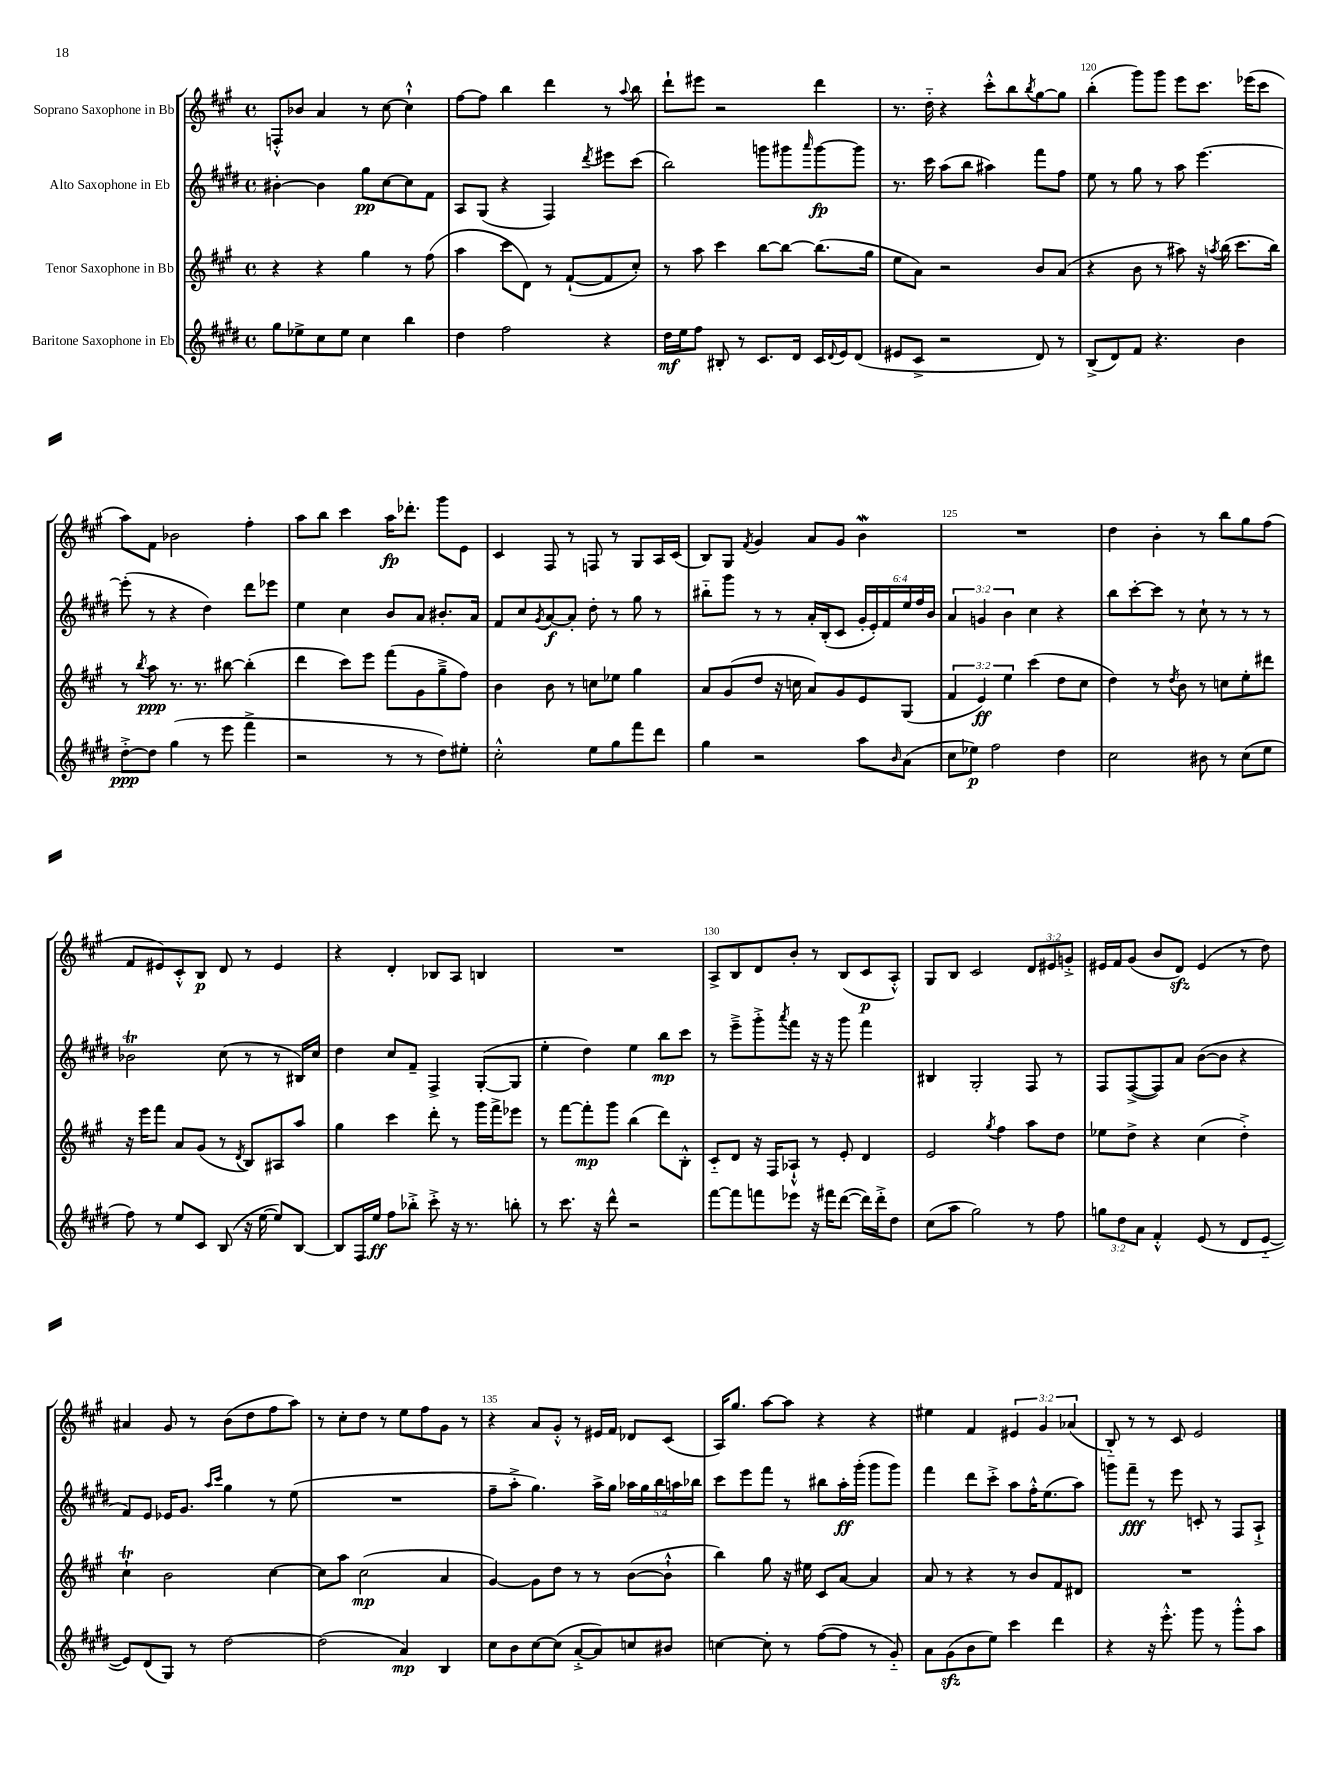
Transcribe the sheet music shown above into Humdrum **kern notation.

**kern	**kern	**kern	**kern
*staff4	*staff3	*staff2	*staff1
*clefG2	*clefG2	*clefG2	*clefG2
*k[f#c#g#d#]	*k[f#c#g#]	*k[f#c#g#d#]	*k[f#c#g#]
*M4/4	*M4/4	*M4/4	*M4/4
*met(c)	*met(c)	*met(c)	*met(c)
8gg#	4r	[4b#'	8F'^^
8ee-^	.	.	8b-
8cc#	4r	4b#]	4a
8ee-	.	.	.
4cc#	4gg#	8gg#	8r
.	.	[8cc#	[8cc#
4bb	8r	8cc#]	4cc#`^^]
.	(8ff#	8f#	.
=	=	=	=
4dd#	4aa	8A	[8ff#
.	.	(8G#	8ff#]
2ff#	8ccc#	4r	4bb
.	8d)	.	.
.	8r	4F#)	4ddd
.	([8f#`	.	.
.	.	8qddd#	.
4r	8f#]	8eee#	8r
.	.	.	8qqaa
.	8cc#')	(8ccc#	8bb
=	=	=	=
16dd#	8r	2bb)	8ddd`
16ee	.	.	.
8ff#	8aa	.	8eee#
8B#'	4ccc#	.	2r
8r	.	.	.
8.c#	[8bb	8ggg	.
.	8bb_	8ggg#	.
16d#	.	.	.
.	.	16qqaaa	.
16c#	(8.bb]	[8ggg#	4ddd
8qqd#	.	.	.
16e	.	.	.
(8d#	.	8ggg#]	.
.	16gg#	.	.
=	=	=	=
8e#	8ee	8.r	8.r
8c#^	8a)	.	.
.	.	16ccc#	16dd'~
2r	2r	(8aa	4r
.	.	8bb	.
.	.	4aa#)	8ccc#'^^
.	.	.	8bb
.	.	.	8qbb
8d#)	8b	8fff#	[8gg#
8r	(8a	8ff#	8gg#]
=	=	=	=
(8B^	4r	8ee	(4bb'
8d#)	.	8r	.
8f#	8b	8gg#	8ggg#)
4.r	8r	8r	8ggg#
.	8aa#)	8aa	8eee
.	16r	[4.eee	8.ccc#
.	8qaa	.	.
.	(16bb	.	.
4b	8.ccc#	.	.
.	.	.	(16eee-
.	.	.	8ccc#
.	16bb)	.	.
=	=	=	=
[8dd#'^	8r	(8eee']	8aa)
.	8qbb	.	.
8dd#]	8aa	8r	8f#
(4gg#	8.r	4r	2b-
.	8.r	.	.
8r	.	4dd#)	.
8eee	[8bb#	.	.
4fff#^	(4bb#']	8ddd#	4ff#'
.	.	8eee-	.
=	=	=	=
2r	4ddd	4ee	8aa
.	.	.	8bb
.	8ccc#)	4cc#	4ccc#
.	8eee	.	.
8r	(8fff#	8b	16aa
.	.	.	8.ddd-'
8r	8g#	8a	.
8dd#)	8gg#~^	8.b#'	8ggg#
8ee#'	8ff#)	.	8e
.	.	16a	.
=	=	=	=
2cc#'^^	4b	8f#	4c#
.	.	8cc#	.
.	.	8qg#	.
.	8b	[8a	8F#
.	8r	8a']	8r
8ee	8cc	8dd#'	8F
8gg#	8ee-	8r	8r
8fff#	4gg#	8gg#	8G#
8ddd#	.	8r	16A
.	.	.	(16c#
=	=	=	=
4gg#	8a	8bb#'~	8B)
.	(8g#	8ggg#	8G#
.	.	.	8qf#
2r	8dd	8r	4g#
.	16r	8r	.
.	16cc	.	.
.	8a)	16a'	8a
.	.	(16B'	.
.	8g#	8c#	8g#
8aa	8e	24g#'	4b
.	.	24e')	.
.	.	24f#	.
16qqb	.	.	.
(8a	(8G#	24ee	.
.	.	24ff#	.
.	.	24b	.
=	=	=	=
8cc#	6f#	6a	1r
8ee-)	.	.	.
.	6e)	6g	.
2ff#	.	.	.
.	6ee	6b	.
.	(4ccc#	4cc#	.
4dd#	8dd	4r	.
.	8cc#	.	.
=	=	=	=
2cc#	4dd)	8bb	4dd
.	.	[8ccc#'	.
.	8r	8ccc#]	4b'
.	8qdd	.	.
.	8b	8r	.
8b#	8r	8cc#`	8r
8r	8cc	8r	8bb
(8cc#	8ee'	8r	8gg#
8ee	8ddd#	8r	(8ff#
=	=	=	=
8ff#)	16r	2b-	8f#
.	16eee	.	.
8r	8fff#	.	8e#)
8ee	8a	.	8c#'^^
8c#	(8g#	.	8B
(8B	8r	(8cc#	8d
.	8qd	.	.
16r	8B)	8r	8r
[16ee	.	.	.
8ee])	8A#	8r	4e#
[8B	8aa	16B#)	.
.	.	16cc#	.
=	=	=	=
8B]	4gg#	4dd#	4r
16F#	.	.	.
16ee	.	.	.
8ff#	4ccc#	8cc#	4d'
8bb-'^	.	8f#~	.
8ccc#'^	8ddd'	4F#^	8B-
16r	8r	.	8A
8.r	.	.	.
.	16ggg#	([8G#'	4B
.	16fff#^	.	.
8bb'	8eee-	8G#]	.
=	=	=	=
8r	8r	4ee'	1r
8.ccc#	[8fff#	.	.
.	8fff#']	4dd#)	.
16r	.	.	.
8ddd#^^	8ggg#	.	.
2r	(4bb	4ee	.
.	8ddd)	8bb	.
.	8B'^^	8ccc#	.
=	=	=	=
[8fff#	8c#'~	8r	8A^
8fff#]	8d	8eee~^	8B
8fff	16r	8ggg#'^	8d
.	16F#	.	.
.	.	8qaaa	.
8eee-	8A-`^^	8fff#	8b'
16r	8r	16r	8r
16fff#	.	16r	.
([8ddd#	8e'	8ggg#	(8B
16ddd#])	4d	4fff#	8c#
16ddd#'^	.	.	.
8dd#	.	.	8A'^^)
=	=	=	=
(8cc#	2e	4B#	8G#
8aa	.	.	8B
2gg#)	.	2G#'	2c#
.	8qgg#	.	.
.	4ff#	.	.
8r	8aa	8F#	12d
.	.	.	12e#
8ff#	8dd	8r	.
.	.	.	12g'^
=	=	=	=
12gg	8ee-	8F#	16e#
.	.	.	16f#
12dd#	.	.	.
.	8dd^	([8F#^	(8g#
12a	.	.	.
4f#'^^	4r	8F#])	8b
.	.	8a	8d)
(8e	(4cc#	([8b	(4e#
8r	.	8b]	.
8d#	4dd'^)	4r	8r
[8e'~	.	.	8dd)
=	=	=	=
8e])	4cc#`	8f#)	4a#
(8d#	.	8e	.
8G#)	2b	16e-	8g#
.	.	8.g#	.
8r	.	.	8r
.	.	16qqaa	.
.	.	16qqccc#	.
[2dd#	.	4gg#	(8b
.	.	.	8dd
.	[4cc#	8r	8ff#
.	.	(8ee	8aa)
=	=	=	=
(2dd#]	8cc#]	1r	8r
.	8aa	.	8cc#'
.	(2cc#	.	8dd
.	.	.	8r
4a)	.	.	8ee
.	.	.	8ff#
4B	4a	.	8g#
.	.	.	8r
=	=	=	=
8cc#	[4g#)	8ff#~	4r
8b	.	8aa'^	.
[8cc#	8g#]	4.gg#)	8a
(8cc#]	8dd	.	8g#'^^
[8a'^	8r	.	8r
8a])	8r	16aa^	16e#
.	.	16gg#	16f#
8cc	([8b	20aa-	8d-
.	.	20gg#	.
.	.	20bb	.
8b#	8b`^^]	.	(8c#
.	.	20aa	.
.	.	20bb-	.
=	=	=	=
[4cc	4bb)	8ccc#	16A)
.	.	.	8.gg#
.	.	8eee	.
8cc']	8gg#	8fff#	[8aa
8r	16r	8r	8aa]
.	16ee#	.	.
([8ff#	8c#	8bb#	4r
8ff#]	[8a	16aa'	.
.	.	(16ggg#'	.
8r	4a]	8ggg#	4r
8g#'~)	.	8ggg#)	.
=	=	=	=
8a	8a	4fff#	4ee#
(8g#	8r	.	.
8b	4r	8ddd#	4f#
8ee)	.	8ccc#'^	.
4ccc#	8r	8aa	6e#
.	8b	16ff#'^^	.
.	.	.	6g#
.	.	(8.ee	.
4ddd#	8f#	.	.
.	.	.	(6a-
.	8d#	8aa)	.
=	=	=	=
4r	1r	8ggg	8B'~)
.	.	8fff#~	8r
16r	.	8r	8r
8.eee'^^	.	.	.
.	.	8eee	8c#
8ggg#	.	8c'	2e
8r	.	8r	.
8ggg#'^^	.	8F#	.
8aa	.	8A`^	.
==	==	==	==
*-	*-	*-	*-
